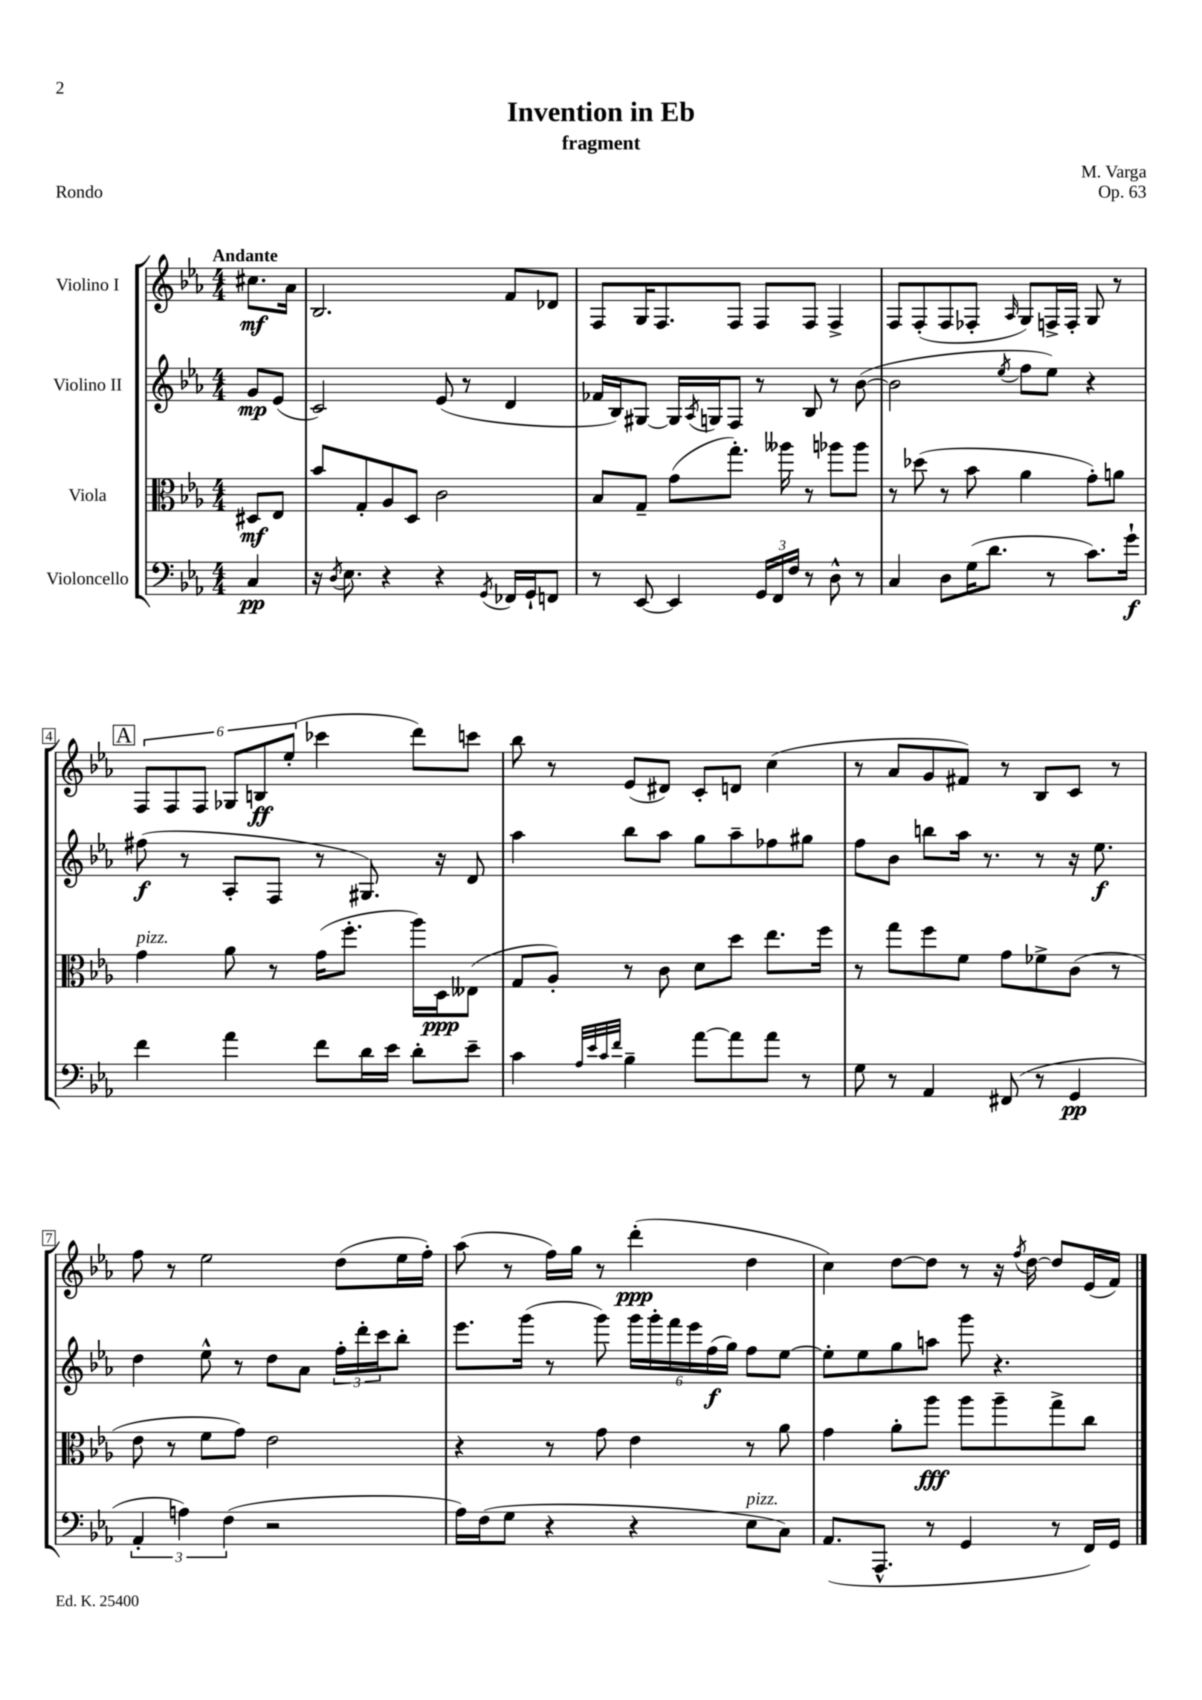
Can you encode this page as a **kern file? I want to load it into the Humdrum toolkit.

**kern	**kern	**kern	**kern
*staff4	*staff3	*staff2	*staff1
*clefF4	*clefC3	*clefG2	*clefG2
*k[b-e-a-]	*k[b-e-a-]	*k[b-e-a-]	*k[b-e-a-]
*M4/4	*M4/4	*M4/4	*M4/4
4C	8D#	8g	8.cc#
.	8E-	(8e-	.
.	.	.	16a-
=	=	=	=
16r	8b-	2c)	2.B-
8qD	.	.	.
8.E-	.	.	.
.	8G'	.	.
4r	8A-	.	.
.	8D	.	.
4r	2c	(8e-	.
.	.	8r	.
8qGG	.	.	.
16FF-	.	4d	8f
16GG`	.	.	.
8FF	.	.	8d-
=	=	=	=
8r	8B-	16f-	8F
.	.	16B-)	.
[8EE-	8G~	[8G#	16G
.	.	.	8.F
4EE-]	(8g	16G#]	.
.	.	8qA-	.
.	.	16G	.
.	8.gg')	8F	8F
24GG	.	8r	8F
24FF	.	.	.
.	16aa--	.	.
24F	.	.	.
8r	8r	8B-	8F
8D^^	8aa-	8r	4F^
8r	8aa-	([8b-	.
=	=	=	=
4C	8r	2b-]	8F
.	(8dd-	.	(8F'
8D	8r	.	8F
(16G	8b-	.	8F-'
8.d	.	.	.
.	.	8qee-	16qqA-
.	4a-	8ff	8G)
8r	.	8ee-)	16F^
.	.	.	16F'
8.c)	8g')	4r	8G
.	8a	.	8r
16g`	.	.	.
=	=	=	=
4f	4g	(8ff#	12F
.	.	.	12F
.	.	8r	.
.	.	.	12F
4a-	8a-	8A-'	12G-
.	.	.	12B
.	8r	8F	.
.	.	.	(12ee-'
8f	(16g	8r	4ccc-
.	8.ff'	.	.
16d	.	8.G#)	.
16e-	.	.	.
8d'	16aa-)	.	8ddd)
.	16D	16r	.
8e-~	(8E--	8d	8ccc
=	=	=	=
4c	8G	4aa-	8bb-
.	8A-')	.	8r
32qqA-	.	.	.
32qqe-	.	.	.
32qqc	.	.	.
32qqf	.	.	.
4B-~	8r	8bb-	(8e-
.	8c	8aa-	8d#)
[8a-	8d	8gg	8c'
8a-]	8dd	8aa-~	8d
8a-	8.ee-	8ff-	(4cc
8r	.	8gg#	.
.	16ff	.	.
=	=	=	=
8G	8r	8ff	8r
8r	8gg	8b-	8a-
4AA-	8ff	8bb	8g
.	8f	16aa-	8f#)
.	.	8.r	.
(8FF#	8g	.	8r
8r	8f-^	8r	8B-
4GG	(8c	16r	8c
.	.	8.ee-	.
.	8r	.	8r
=	=	=	=
6AA-'	8e-	4dd	8ff
.	8r	.	8r
6A)	.	.	.
.	8f	8ee-^^	2ee-
(6F	.	.	.
.	8g)	8r	.
2r	2e-	8dd	.
.	.	8a-	.
.	.	24ff'	(8dd
.	.	24ddd'	.
.	.	24ccc	.
.	.	8bb-'	16ee-
.	.	.	16ff')
=	=	=	=
16A-)	4r	8.eee-	(8aa-
(16F	.	.	.
8G	.	.	8r
.	.	(16ggg	.
4r	8r	8r	16ff)
.	.	.	16gg
.	8g	8ggg)	8r
4r	4e-	24ggg	(4ddd'
.	.	24ggg'	.
.	.	24fff	.
.	.	24eee-	.
.	.	(24ff	.
.	.	24gg)	.
8E-	8r	8ff	4dd
8C)	8a-	[8ee-	.
=	=	=	=
(8.AA-	4g	8ee-']	4cc)
.	.	8ee-	.
8.AAA-^^	.	.	.
.	8a-'	8gg	[8dd
8r	8aa-	8aa	8dd]
4GG	8aa-	8ggg	8r
.	8aa-~	4.r	16r
.	.	.	8qff
.	.	.	[16dd
8r	8gg^	.	8dd]
16FF)	8cc	.	(16e-
16GG	.	.	16f)
==	==	==	==
*-	*-	*-	*-
